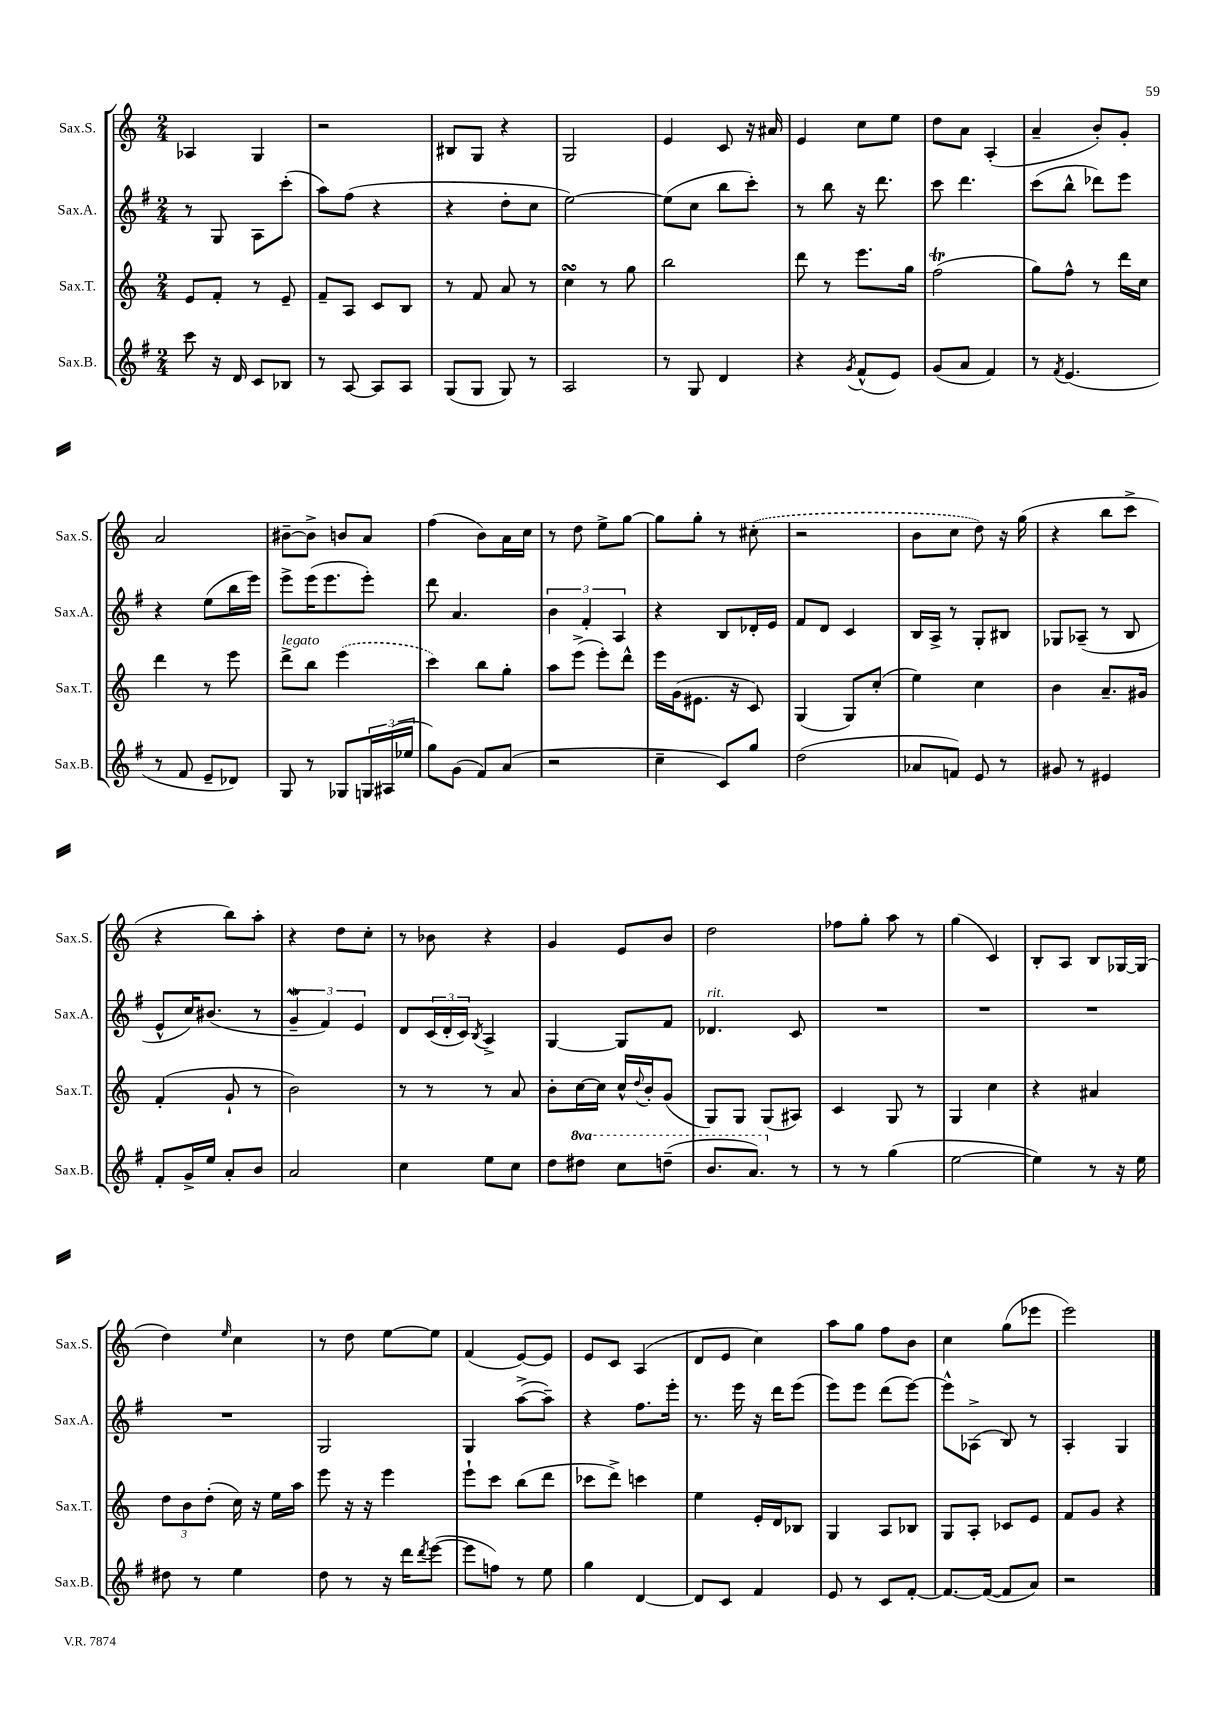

**kern	**kern	**kern	**kern
*staff4	*staff3	*staff2	*staff1
*clefG2	*clefG2	*clefG2	*clefG2
*k[f#]	*k[]	*k[f#]	*k[]
*M2/4	*M2/4	*M2/4	*M2/4
8ccc\	8e/L	8r	4A-/
16r	8f'/J	8G/	.
16d/	.	.	.
8c/L	8r	8A\L	4G/
8B-/J	8e~/	(8ccc'\J	.
=	=	=	=
8r	8f~/L	8aa\L)	2r
[8A/	8A/J	(8ff#\J	.
8A/]L	8c/L	4r	.
8A/J	8B/J	.	.
=	=	=	=
(8G/L	8r	4r	8B#/L
8G/J	8f/	.	8G/J
8G/)	8a/	8dd'\L	4r
8r	8r	8cc\J	.
=	=	=	=
2A/	4cc\	[2ee\)	2G/
.	8r	.	.
.	8gg\	.	.
=	=	=	=
8r	2bb\	(8ee\]L	4e/
8G/	.	8cc\J	.
4d/	.	8bb\L	8c/
.	.	8ccc'\J)	16r
.	.	.	16a#/
=	=	=	=
4r	8ddd\	8r	4e/
.	8r	8bb\	.
8qg/	.	.	.
(8f#^^/L	8.eee\L	16r	8cc\L
.	.	8.ddd\	.
8e/J)	.	.	8ee\J
.	16gg\Jk	.	.
=	=	=	=
(8g/L	(2ff\	8ccc\	8dd\L
8a/J	.	4.ddd\	8a\J
4f#/)	.	.	(4A'/
=	=	=	=
8r	8gg\L)	(8ccc\L	4a~/
8qf#/	.	.	.
(4.e/	8ff^^\J	8bb^^\J	.
.	8r	8ddd-\L)	8b'/L)
.	16ddd\LL	8eee\J	8g'/J
.	16cc\JJ	.	.
=	=	=	=
8r	4ddd\	4r	2a/
8f#/	.	.	.
8e~/L	8r	(8ee\L	.
8d-/J)	8eee\	16bb\L	.
.	.	16eee\JJ)	.
=	=	=	=
8G/	8ddd^\L	8eee^\L	[8b#~\L
8r	8bb\J	(16eee\K	8b#^\]J
.	.	8.eee\	.
8G-/L	(4eee\	.	8b/L
24G/L	.	8eee'\J)	8a/J
(24A#/	.	.	.
24ee-/JJ	.	.	.
=	=	=	=
8gg\L)	4ccc\)	8ddd\	(4ff\
(8g\J	.	4.a/	.
8f#/L)	8bb\L	.	8b\L)
(8a/J	8gg'\J	.	16a\L
.	.	.	16cc\JJ
=	=	=	=
2r	8aa\L	6b\	8r
.	(8eee^\J	.	8dd\
.	.	6f#'/	.
.	8eee'\L)	.	8ee^\L
.	.	6A/	.
.	8ddd^^\J	.	[8gg\J
=	=	=	=
4cc~\	16eee\LL	4r	8gg\]L
.	(16g\J	.	.
.	8.e#\J	.	8gg'\J
8c/L)	.	8B/L	8r
.	16r	.	.
8gg/J	8c/)	16d-'/L	(8cc#'\
.	.	16e/JJ	.
=	=	=	=
(2dd\	(4G/	8f#/L	2r
.	.	8d/J	.
.	8G/L)	4c/	.
.	(8cc'/J	.	.
=	=	=	=
8a-/L	4ee\)	16B/LL	8b\L
.	.	16A^/JJ	.
8f/J)	.	8r	8cc\J
8e/	4cc\	8G'/L	8dd\)
8r	.	8B#/J	16r
.	.	.	(16gg\
=	=	=	=
8g#/	4b\	8G-/L	4r
8r	.	(8A-~/J	.
4e#/	8.a~/L	8r	8bb\L
.	.	8B/	8ccc^\J
.	16g#/Jk	.	.
=	=	=	=
8f#'/L	(4f'/	8e^^/L	4r
16g^/L	.	16cc/K)	.
16ee/JJ	.	(8.b#/J	.
8a'/L	8g`/	.	8bb\L)
8b/J	8r	8r	8aa'\J
=	=	=	=
2a/	2b\)	6g~/	4r
.	.	6f#/)	.
.	.	.	8dd\L
.	.	6e/	.
.	.	.	8cc'\J
=	=	=	=
4cc\	8r	8d/L	8r
.	8r	(24c/L	8b-\
.	.	24d'/	.
.	.	24c/JJ)	.
.	.	8qB/	.
8ee\L	8r	4A^/	4r
8cc\J	8a/	.	.
=	=	=	=
8dd\L	8b'\L	[4G/	4g/
8ddd#\J	[16cc\L	.	.
.	16cc\]JJ	.	.
8ccc\L	16cc^^/LL	8G/]L	8e/L
.	8qqdd/	.	.
.	16b'/J	.	.
(8ddd~\J	(8g/J	8f#/J	8b/J
=	=	=	=
8.bb/L	8G/L)	4.d-/	2dd\
.	8G/J	.	.
8.aa/J)	.	.	.
.	(8G/L	.	.
8r	8A#/J)	8c/	.
=	=	=	=
8r	4c/	2r	8ff-\L
8r	.	.	8gg'\J
(4gg\	8G/	.	8aa\
.	8r	.	8r
=	=	=	=
[2ee\	4G/	2r	(4gg\
.	4cc\	.	4c/)
=	=	=	=
4ee\])	4r	2r	8B'/L
.	.	.	8A/J
8r	4a#/	.	8B/L
16r	.	.	[16G-/L
16ee\	.	.	(16G-/]JJ
=	=	=	=
8dd#\	12dd\L	2r	4dd\)
.	12b\	.	.
8r	.	.	.
.	(12dd'\J	.	.
.	.	.	16qqee/
4ee\	16cc\)	.	4cc\
.	16r	.	.
.	16ee\LL	.	.
.	16aa\JJ	.	.
=	=	=	=
8dd\	8eee\	2G/	8r
8r	16r	.	8dd\
.	16r	.	.
16r	4eee\	.	[8ee\L
16ddd\LK	.	.	.
8qddd/	.	.	.
([8eee\J	.	.	8ee\]J
=	=	=	=
8eee\]L	8eee`\L	4G/	(4f/
8ff\J)	8ccc\J	.	.
8r	(8bb\L	([8aa^\L	[8e/L)
8ee\	8ddd\J	8aa~\]J)	8e/]J
=	=	=	=
4gg\	8ccc-\L	4r	8e/L
.	8ddd^\J)	.	8c/J
[4d/	4ccc\	8.ff#\L	(4A/
.	.	16eee'\Jk	.
=	=	=	=
8d/]L	4ee\	8.r	8d/L
8c/J	.	.	8e/J
.	.	16eee\	.
4f#/	16e'/LL	16r	4cc\)
.	16d/J	16ddd\LK	.
.	8B-/J	(8eee\J	.
=	=	=	=
8e/	4G/	8eee\L)	8aa\L
8r	.	8eee\J	8gg\J
8c/L	8A/L	(8ddd\L	8ff\L
[8f#'/J	8B-/J	[8eee\J)	8b\J
=	=	=	=
8.f#/_L	8G/L	8eee^^\]L	4cc\
.	8A'/J	(8A-^\J	.
(16f#/_Jk	.	.	.
8f#/]L	8c-/L	8B/)	(8gg\L
8a/J)	8e/J	8r	8eee-\J
=	=	=	=
2r	8f/L	4A'/	2eee\)
.	8g/J	.	.
.	4r	4G/	.
==	==	==	==
*-	*-	*-	*-
